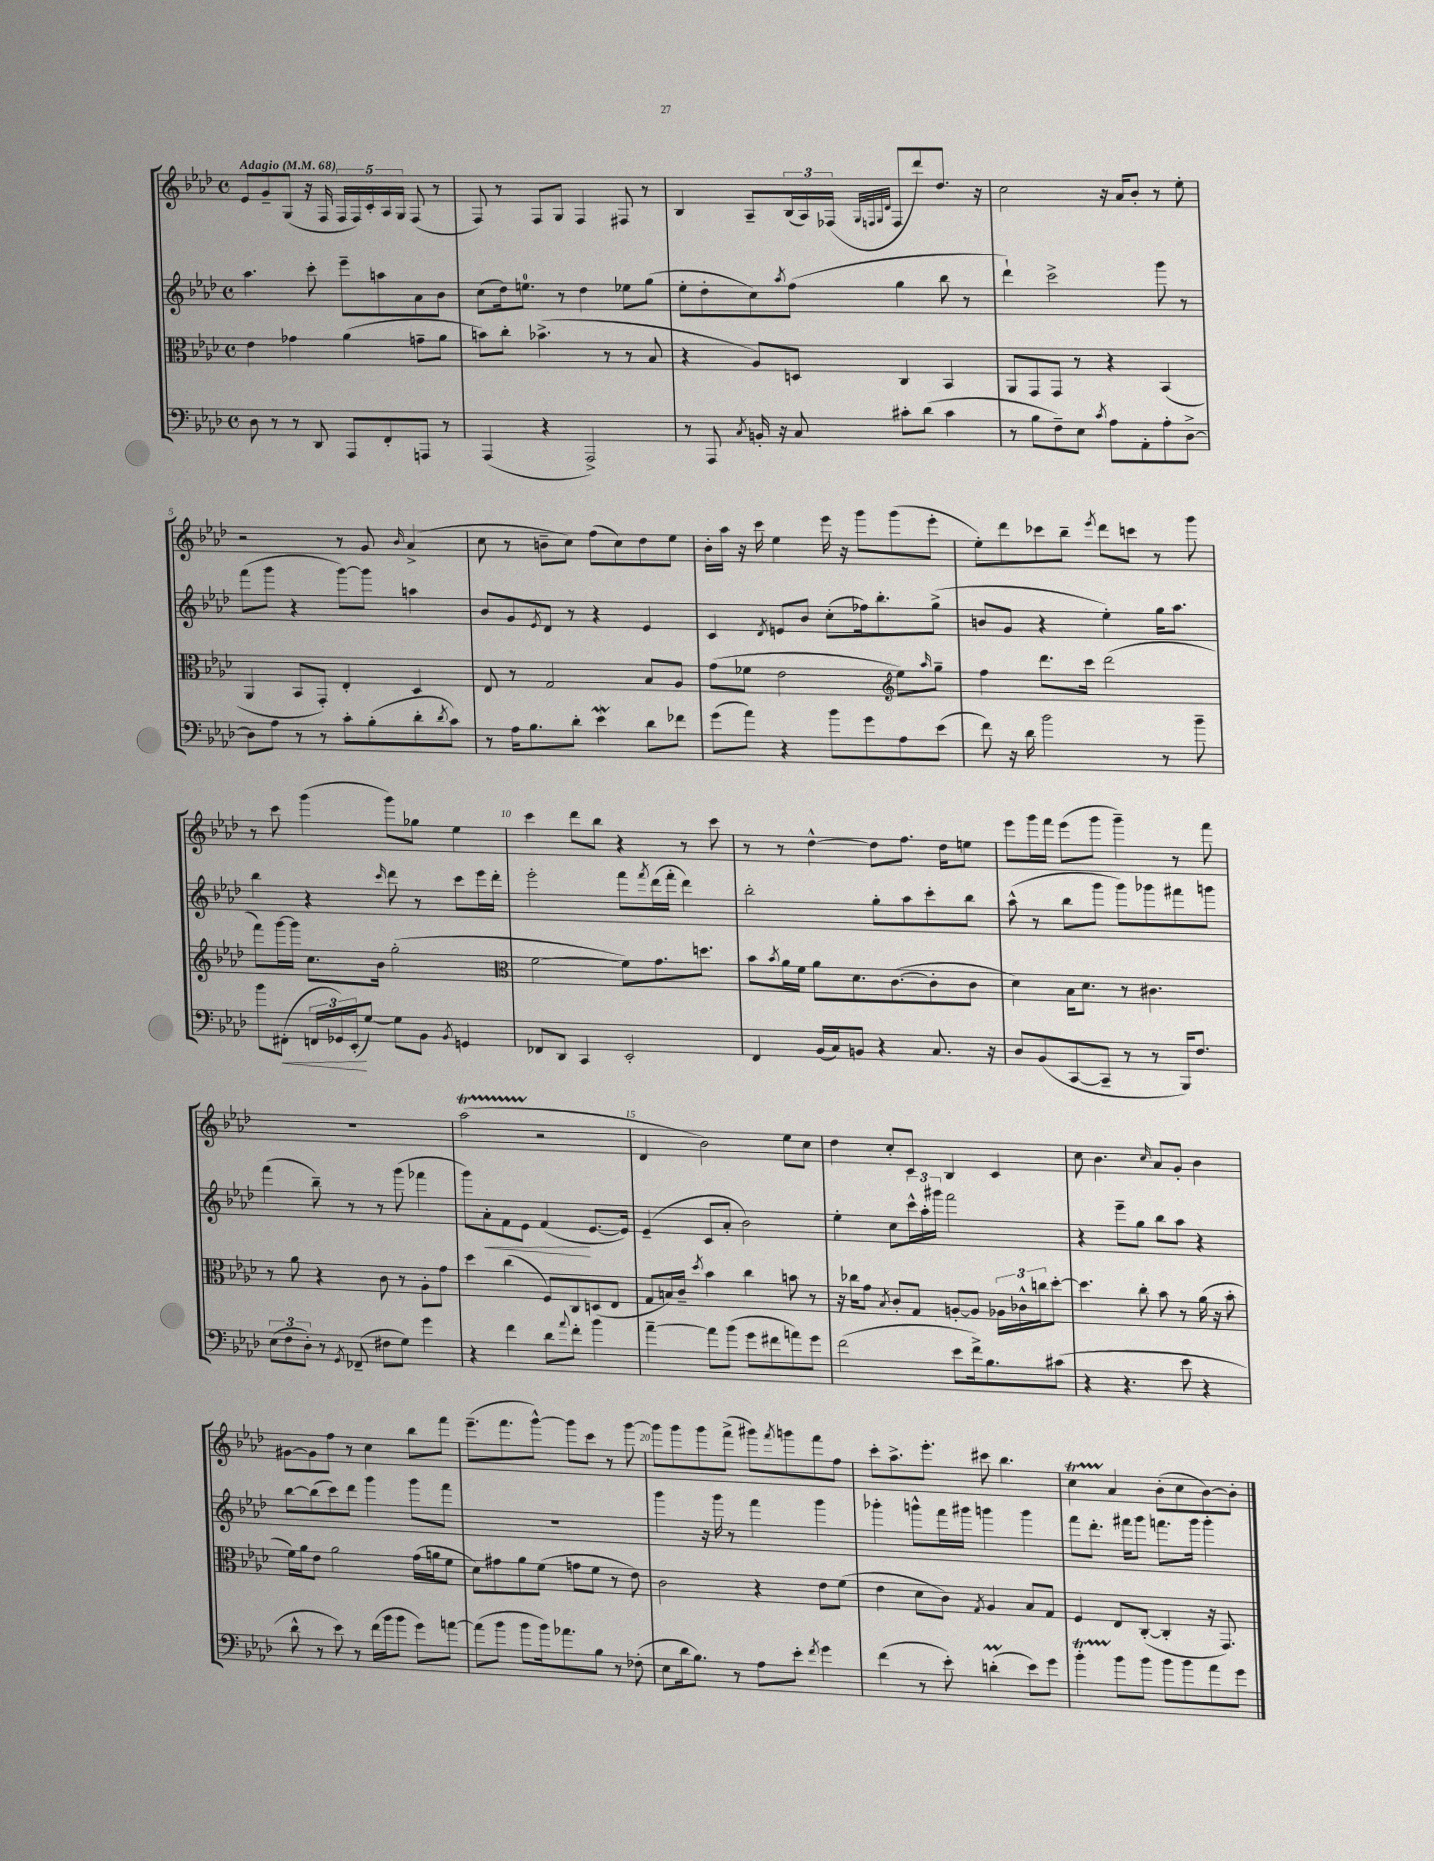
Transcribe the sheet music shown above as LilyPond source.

<<
\new StaffGroup <<
\new Staff = "s0" {
    \clef treble \key aes \major \defaultTimeSignature \time 4/4 \tempo "Adagio" 4 = 68
    ees'8 g'8-- g8( r16 f16 \tuplet 5/4 { f16 f16) c'16-. aes16 g16 } f8( r8 |
    f8) r8 f8 g8 f4 fis8 r8 |
    bes4 aes8-- \tuplet 3/2 { bes16( aes16) fes16( } \grace { g32 f32 g32 des'32 } f8 des'''8) des''8. r16 |
    c''2 r16 aes'16 bes'8-. r8 ees''8-. |
    r2 r8 g'8 \grace { bes'16 } aes'4->( |
    c''8 r8 b'8-- c''8) f''8( c''8) des''8 ees''8 |
    bes'16-. aes''16 r16 c'''16 ees''4 ees'''16 r16 g'''8 g'''8( ees'''8-. |
    ees''8-.) des'''8 ces'''8 bes''8-- \acciaccatura { ees'''8 } des'''8 c'''8 r8 g'''8 |
    r8 c'''8 g'''4( g'''8) ges''8 ees''4 |
    c'''4 des'''8 bes''8 r4 r8 c'''8 |
    r8 r8 des''4~-^ des''8 f''8. des''16 e''8 |
    ees'''8 g'''16 f'''16 ees'''8( g'''8 g'''4--) r8 f'''8 |
    R1 |
    aes''2\startTrillSpan( r2\stopTrillSpan |
    des'4 bes'2) ees''8 c''8 |
    des''4 c''8-. c'8 bes4 c'4 |
    c''8 bes'4. \grace { c''16 } aes'8 g'8-. bes'4 |
    gis'8~ gis'8 f''8 r8 c''4 bes''8 f'''8 |
    ees'''8.--( f'''8. g'''8~-^) g'''8 c'''8 r8 g'''8~ |
    g'''8 g'''8 g'''8 f'''8->( gis'''8) \acciaccatura { f'''8 } g'''8 f'''8 f''8 |
    c'''8-. aes''8.-> ees'''8.-. cis'''8 bes''4. |
    c''4\startTrillSpan aes'4\stopTrillSpan bes'8-.( c''8 bes'8~) bes'8-. \bar "|." |
}
\new Staff = "s1" {
    \clef treble \key aes \major \defaultTimeSignature \time 4/4
    aes''4. c'''8-. ees'''8-- a''8 aes'8 bes'8 |
    c''8( des''16) e''8.-0 r8 des''4 ees''8 g''8( |
    ees''8-. des''8-. c''8) \acciaccatura { aes''8 } f''8( g''4 bes''8 r8 |
    des'''4-!) c'''2-> g'''8 r8 |
    f'''8( g'''8 r4 g'''8~) g'''8 a''4 |
    bes'8 g'8 \acciaccatura { ees'8 } des'8 r8 r4 ees'4 |
    c'4 \acciaccatura { des'8 } e'8 bes'8 c''8-.( fes''16) bes''8.-. g''8->( |
    b'8 g'8 r4 ees''4-.) g''16 aes''8. |
    bes''4 r4 \grace { c'''16 } des'''8 r8 c'''8 ees'''16 des'''16-. |
    ees'''2-. f'''8 \acciaccatura { f'''8 } des'''16( f'''16-. des'''4) |
    bes''2-. g''8-. aes''8 c'''8-. bes''8 |
    aes''8-^( r8 bes''8 g'''8 g'''8) ges'''8 fis'''8 g'''8 |
    f'''4( bes''8--) r8 r8 g'''8( fes'''4 |
    g'''8) aes'8-.\< f'8 ees'8 f'4\!( ees'8.~ ees'16) |
    ees'4--( c'8 aes'8-. bes'2) |
    ees''4-. c''8 \tuplet 3/2 { c'''16-^ aes''16-. gis'''16 } f'''2 |
    r4 ees'''8-- g''8 bes''8 aes''8 r4 |
    bes''8~ bes''8( c'''8) des'''8 g'''4 g'''8 f'''8 |
    R1 |
    g'''4 r16 g'''16 r8 f'''4 g'''4 |
    ges'''4-. g'''8-^ f'''16 gis'''16 g'''4 g'''4 |
    f'''8 des'''8.-. fis'''16 g'''8 f'''8. g'''16 g'''4-. \bar "|." |
}
\new Staff = "s2" {
    \clef alto \key aes \major \defaultTimeSignature \time 4/4
    ees'4 ges'4 aes'4( g'8-- aes'8 |
    b'8) c''8-. bes'4.->( r8 r8 bes8 |
    r4 aes8) d8 c4 bes,4 |
    aes,8 g,8 g,8 r8 r4 bes,4( |
    aes,4 bes,8 g,8-.) ees4-. des4 |
    ees8 r8 g2 bes8 aes8 |
    g'8( fes'8 ees'2 \clef treble ees''8) \grace { aes''16 } g''8-- |
    f''4 des'''8. c'''16 des'''2( |
    f'''8) g'''16~ g'''16 c''8. bes'16 g''2-.( |
    \clef alto f'2~ f'8) g'8. d''8. |
    bes'8 \acciaccatura { bes'8 } aes'16 f'16 aes'8 des'8. c'8.~( c'8-. c'8 |
    des'4) bes16 des'8. r8 cis'4. |
    r8 aes'8 r4 c'8 r8 aes8-. g'8 |
    des''4 c''4( f8) c8 d8( ees8 |
    g8 b16) c'16-- \acciaccatura { des''8 } bes'4 c''4 b'8 r8 |
    r16 ces''16 g'8 \acciaccatura { bes8 } c'8-. g8 a8~-. a8 \tuplet 3/2 { aes16 ces'16-^ c''16 } des''8~-. |
    des''4. c''8-. bes'8 r8 aes'16( r16 bes'8-. |
    f'16) aes'16 ees'8 aes'2 g'16( a'16 f'8 |
    des'8) gis'8 aes'8 f'8( g'8 f'8 r8 ees'8) |
    c'2 r4 ees'8 f'8( |
    ees'4 des'8 c'8) \acciaccatura { g8 } aes4 bes8 g8 |
    f4 ees8 c8~-.( c4-. r16 g,8.) \bar "|." |
}
\new Staff = "s3" {
    \clef bass \key aes \major \defaultTimeSignature \time 4/4
    des8 r8 r8 des,8 aes,,8 f,8-. a,,8 r8 |
    aes,,4( r4 aes,,2->) |
    r8 aes,,8 \acciaccatura { c8 } b,16-. r16 c8 cis'8-. des'8( cis'4 |
    r8 bes8 f8--) ees8 \acciaccatura { c'8 } aes8 aes,8-. aes8-. des8~-> |
    des8 aes8 r8 r8 c'8-. bes8-.( des'8-. \acciaccatura { des'8 } c'8) |
    r8 aes16 bes8. des'8-. ees'4\mordent des'8 fes'8 |
    g'8( aes'8) r4 bes'8 g'8 aes8 ees'8( |
    f'8) r16 des'16 bes'2 r8 bes'8-- |
    bes'8 fis,8-.\<( \tuplet 3/2 { f,16 ges,16) ees,16-.\!( } g8~) g8 bes,8 \acciaccatura { bes,8 } g,4 |
    fes,8 des,8 c,4 ees,2-. |
    f,4 bes,16( c16) b,8 r4 c8. r16 |
    des8 bes,8( c,8~ c,8-- r8 r8 bes,,16) f8. |
    \tuplet 3/2 { ees8( f8 des8-.) } r8 \acciaccatura { g,8 } fes,8--( fis8 g8) g'4 |
    r4 f'4 des'8 \appoggiatura { aes'8 } f'8-. bes'4 |
    aes'4~-- aes'8 bes'8( g'8 fis'8 a'8) g'8 |
    f'2( ees'8 f'16->) bes8. cis'8( |
    r4 r4. ees'8 r4 |
    des'8-^ r8 ees'8) r8 f'16( bes'16 bes'8 g'8) a'8~ |
    a'8( bes'8 bes'8 bes'16) aes'8. bes8 r8 fes8-.( |
    ees8 des'16 bes8.) r8 aes8 ees'8-. \acciaccatura { f'8 } g'4 |
    f'4( r8 ees'8-.) d'4-.\prall( ees'8) g'8 |
    bes'4-.\startTrillSpan bes'8\stopTrillSpan bes'8 bes'8 bes'8 aes'8 g'8 \bar "|." |
}
>>
>>
\layout { \context { \Score \override BarNumber.break-visibility = ##(#f #t #t) barNumberVisibility = #(every-nth-bar-number-visible 5) } }
